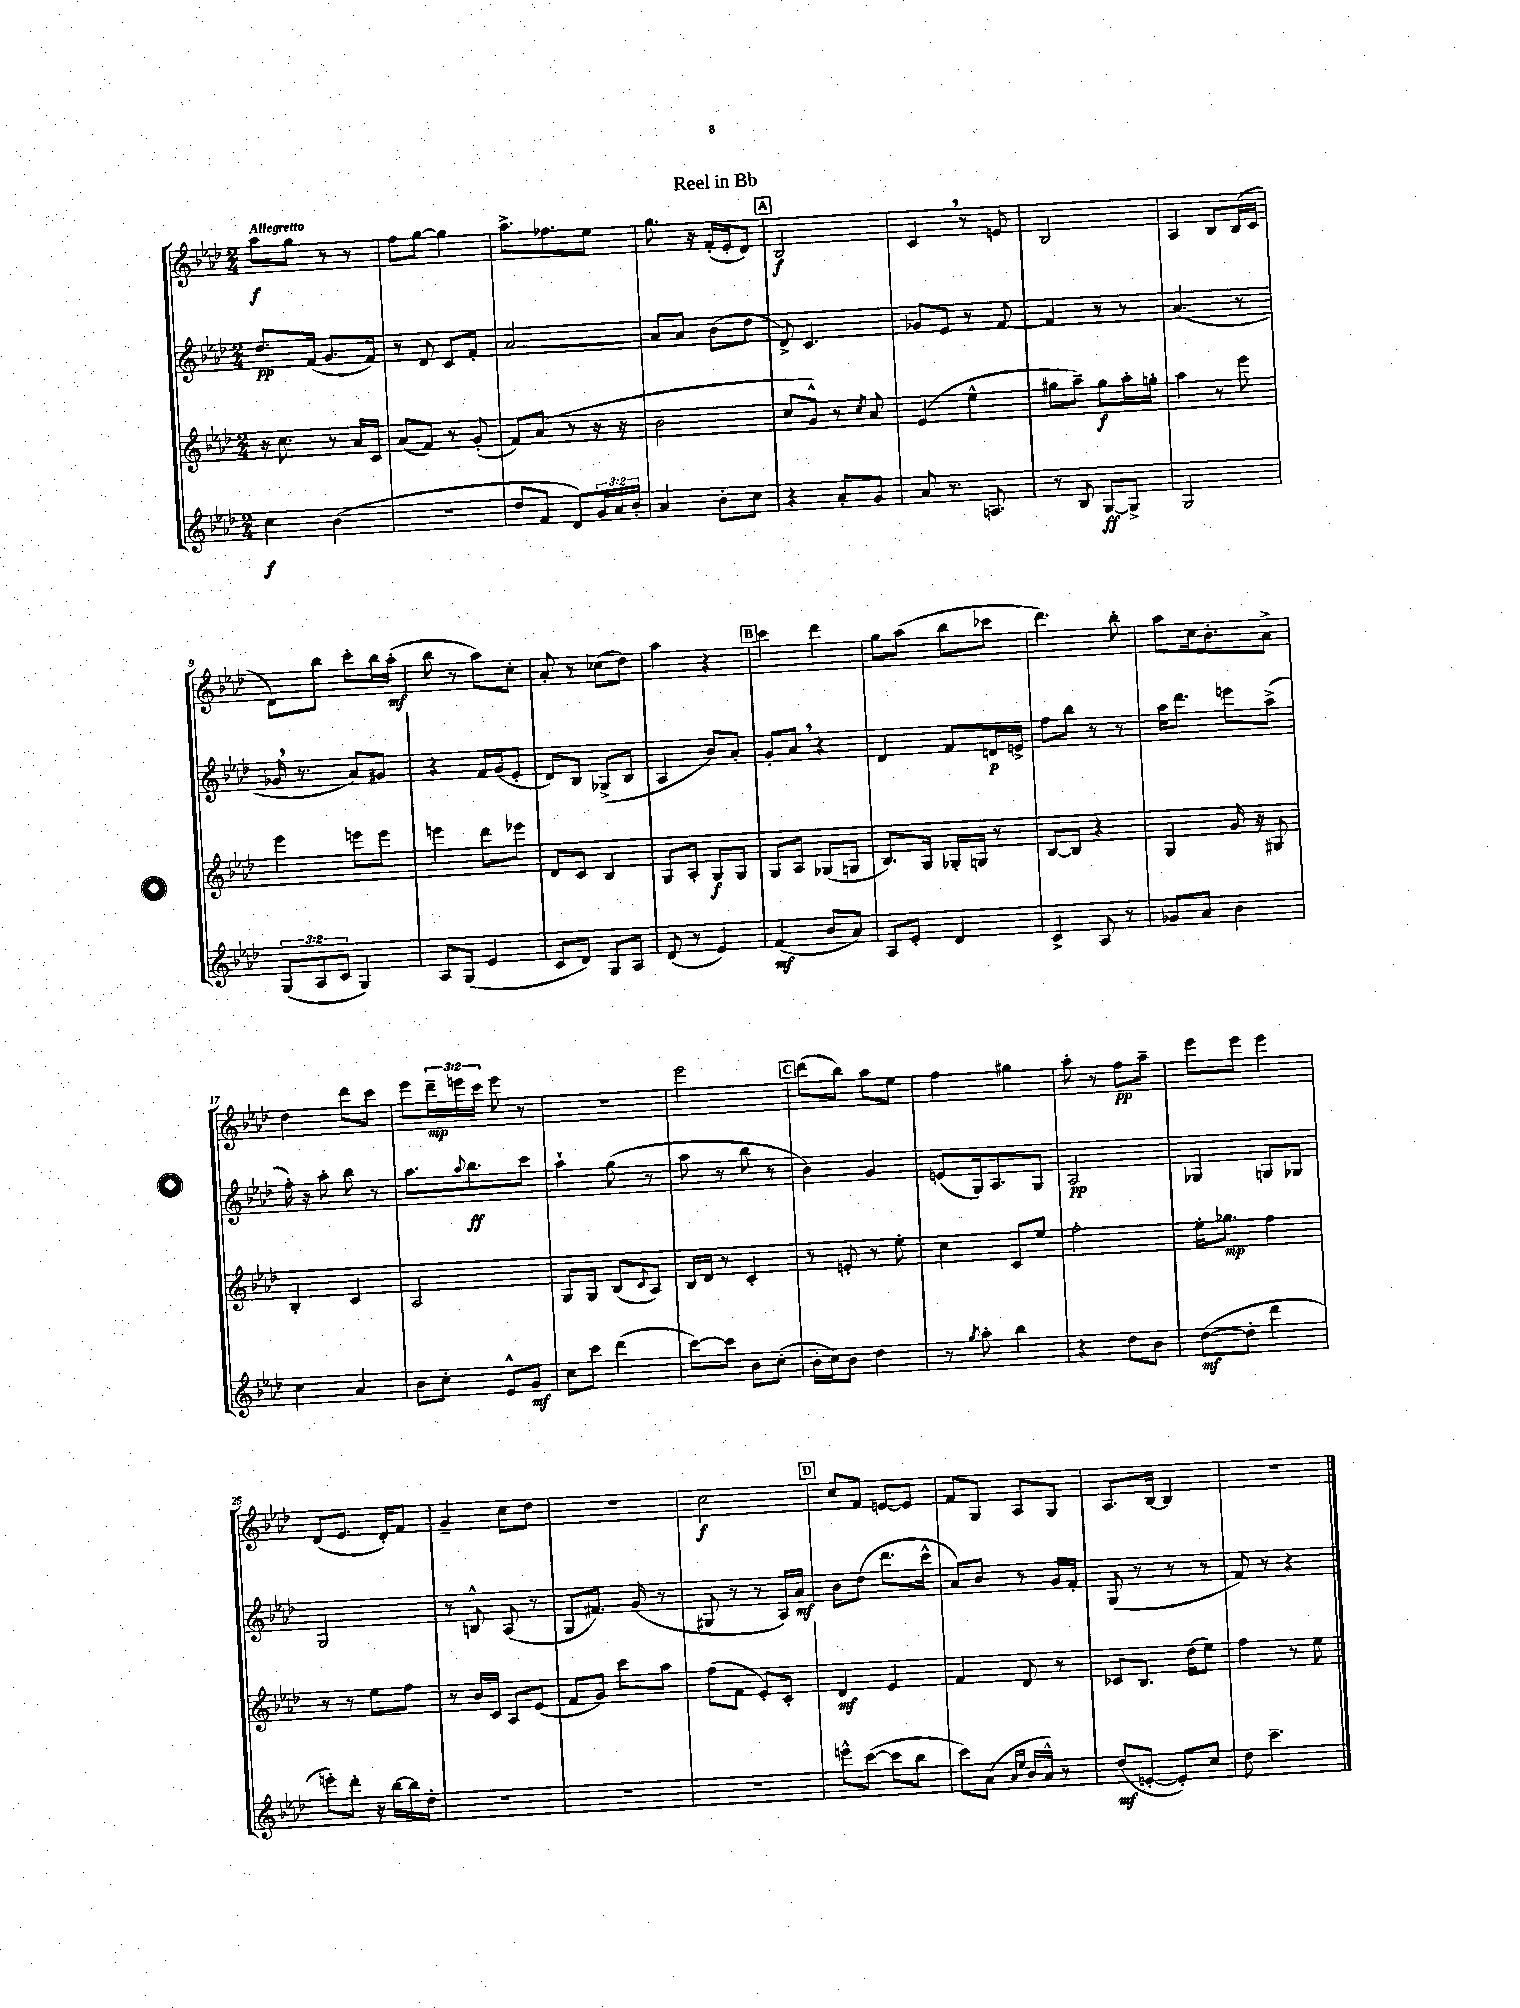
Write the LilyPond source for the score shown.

\header { title = "Reel in Bb" }
<<
\new StaffGroup <<
\new Staff = "s0" {
    \clef treble \key aes \major \numericTimeSignature \time 2/4 \override Staff.TupletNumber.text = #tuplet-number::calc-fraction-text \tempo "Allegretto"
    aes''8\f g''8 r8 r8 |
    f''8 g''8~ g''4 |
    aes''8.-> fes''8. ees''8 |
    g''8. r16 f'16-.( ees'16-. des'8) |
    \mark \markup { \box "A" } bes2\f |
    c'4 \breathe r8 e'8 |
    bes2 |
    aes4 bes8 bes16( c'16 |
    des'8) bes''8 c'''8-. bes''16 aes''16-.\mf( |
    bes''8 r8 aes''8) c''8-. |
    aes'8-. r8 ces''8( des''8) |
    aes''4 r4 |
    \mark \markup { \box "B" } c'''4 des'''4 |
    g''8 aes''8( bes''8 ces'''8 |
    des'''4.) bes''8-. |
    aes''8 c''16 bes'8.-. aes'8-> |
    des''4 des'''8 c'''8 |
    ees'''8 \tuplet 3/2 { des'''16--\mp e'''16 c'''16 } e'''8 r8 |
    r2 |
    ees'''2 |
    \mark \markup { \box "C" } des'''8( bes''8) aes''8 ees''8 |
    f''4 gis''4 |
    aes''8-. r8 f''8\pp aes''8-- |
    ees'''8 ees'''8 ees'''4 |
    des'8( ees'8. des'16-.) f'8 |
    g'4-- c''8 des''8 |
    R2 |
    c''2\f |
    \mark \markup { \box "D" } c''8 f'8 e'8~ e'8 |
    f'8 g8 aes8 g8 |
    aes8. bes16~ bes4 |
    r2 \bar "|." |
}
\new Staff = "s1" {
    \clef treble \key aes \major \numericTimeSignature \time 2/4
    des''8.\pp f'16( g'8. f'16) |
    r8 des'8 c'8 f'8-. |
    aes'2~ |
    aes'8 aes'8 bes'8( des''8 |
    \mark \markup { \box "A" } des'8->) c'4. |
    ges'8 ees'8 r8 f'8~ |
    f'4 r8 r8 |
    aes'4.( r8 |
    ges'16 \breathe r8. aes'8) gis'8 |
    r4 f'16 g'16( ees'8-. |
    des'8) bes8 ges8->( bes8 |
    aes4 bes'8) aes'8-. |
    \mark \markup { \box "B" } g'8-. aes'8 \breathe r4 |
    des'4 f'8 d'16\p e'16-> |
    f''8 bes''8 r8 r8 |
    aes''16 des'''8. e'''8 aes''8->( |
    f''16-.) r16 aes''8-. bes''8 r8 |
    aes''8. \appoggiatura { aes''8 } bes''8.\ff c'''8 |
    aes''4-! g''8( r8 |
    aes''8 r8 bes''8 r8 |
    \mark \markup { \box "C" } bes'4) g'4 |
    e'8( g16) aes8. g8 |
    aes2\pp |
    ges4 g8 ges8 |
    g2 |
    r8 b8-^ aes8( r8 |
    g8 fis'8.) g'16( r8 |
    gis8 r8 r8 aes16) aes'16\mf |
    \mark \markup { \box "D" } bes'8 des''8( des'''8. c'''16-^ |
    aes'8) bes'8 r8 g'16 f'16-. |
    g8( r8 r8 r8 |
    f'8) r8 r4 \bar "|." |
}
\new Staff = "s2" {
    \clef treble \key aes \major \numericTimeSignature \time 2/4
    r16 c''8. r8 aes'16 c'16 |
    aes'8( f'8) r8 g'8-.( |
    f'8) aes'8( r8 r16 r16 |
    bes'2 |
    \mark \markup { \box "A" } c''8 g'8-^) r8 \acciaccatura { c''8 } aes'8 |
    ees'4( ees''4-^ |
    gis''8 aes''8--) gis''8\f aes''16-. g''16-. |
    aes''4 r8 ees'''8 |
    ees'''4 e'''8 e'''8 |
    e'''4 des'''8 ees'''8 |
    des'8 c'8 bes4 |
    g8 aes8-. g8\f g8 |
    \mark \markup { \box "B" } g8 aes8 ges8( g8 |
    bes8.) g16 ges16-. g16 r8 |
    bes8~ bes8 r4 |
    g4 g'16 r16 gis8 |
    bes4-. c'4 |
    aes2 |
    g8 g8 bes8( \appoggiatura { c'8 } aes8) |
    bes16 des'16 r8 c'4-. |
    \mark \markup { \box "C" } r8 e'8-. r8 ees''8-. |
    c''4 c'8 ees''8 |
    f''2-. |
    ees''16-. ges''8.\mp f''4 |
    r8 r8 ees''8 f''8 |
    r8 bes'16 c'16 aes8 ees'8( |
    f'8 g'8) c'''8 aes''8 |
    f''8( f'8 ees'8-.) c'8-. |
    \mark \markup { \box "D" } des'4\mf ees'4 |
    f'4 des'8 r8 |
    ces'8 bes8. des''16( ees''8) |
    f''4 r8 ees''8 \bar "|." |
}
\new Staff = "s3" {
    \clef treble \key aes \major \numericTimeSignature \time 2/4 \override Staff.TupletNumber.text = #tuplet-number::calc-fraction-text
    c''4\f bes'4( |
    R2 |
    des''8 f'8 des'8) \tuplet 3/2 { g'16 aes'16 bes'16-. } |
    aes'4 bes'8-. c''8 |
    \mark \markup { \box "A" } r4 aes'8-. g'8 |
    aes'8 r8. a8. |
    r8 bes8 g8~\ff g8-> |
    g2 |
    \tuplet 3/2 { g8( aes8 c'8 } g4) |
    aes8 g8( ees'4 |
    c'8 des'8) g8 aes8 |
    des'8( r8 ees'4) |
    \mark \markup { \box "B" } f'4\mf( bes'8 aes'8) |
    aes8 ees'8-. des'4 |
    c'4-> aes8 r8 |
    ges'8 aes'8 bes'4 |
    c''4 aes'4 |
    bes'8 c''8-. ees'8-^ g'8\mf |
    c''8 c'''8 des'''4( |
    c'''8~) c'''8 bes'8 c''8-.( |
    \mark \markup { \box "C" } bes'16-. c''16) bes'8 des''4 |
    r8 \acciaccatura { g''8 } aes''8-. bes''4 |
    r4 des''8 bes'8 |
    des''8~\mf( des''8-. des'''4 |
    e'''8-.) des'''8-. r16 bes''16~ bes''16 des''16-. |
    R2 |
    R2 |
    R2 |
    \mark \markup { \box "D" } e'''8-^ c'''8~( c'''8 bes''8 |
    c'''8) aes'8( \grace { aes'16 ees''16 } bes'16 aes'16-^) r8 |
    des''8\mf( e'8~-. e'8-.) c''8 |
    des''8 c'''4.-- \bar "|." |
}
>>
>>
